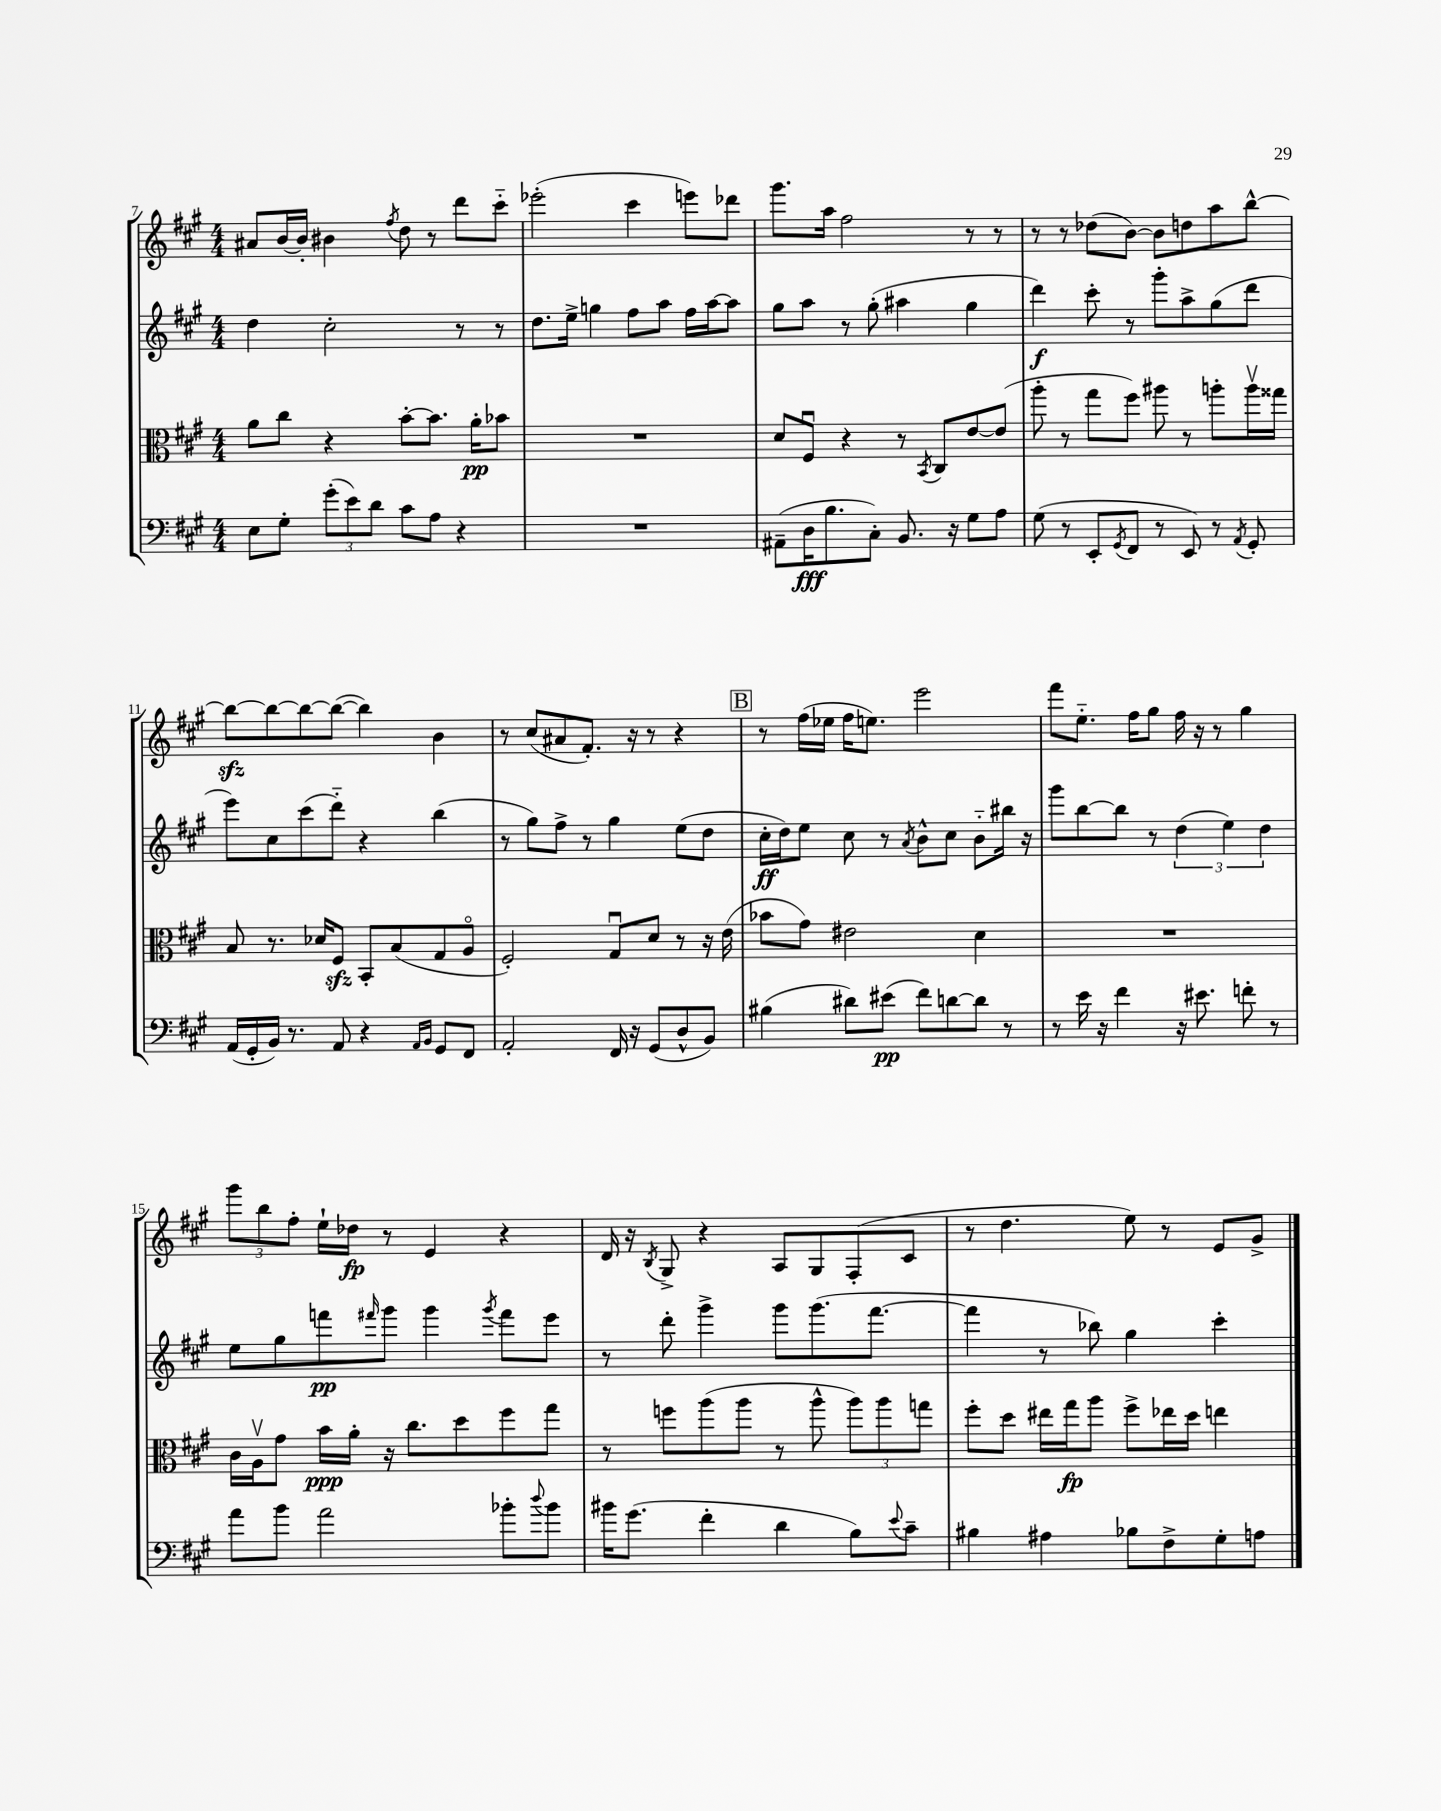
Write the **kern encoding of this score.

**kern	**dynam	**kern	**dynam	**kern	**dynam	**kern	**dynam
*part4	*part4	*part3	*part3	*part2	*part2	*part1	*part1
*staff4	*staff4	*staff3	*staff3	*staff2	*staff2	*staff1	*staff1
*clefF4	*	*clefC3	*	*clefG2	*	*clefG2	*
*k[f#c#g#]	*	*k[f#c#g#]	*	*k[f#c#g#]	*	*k[f#c#g#]	*
*M4/4	*	*M4/4	*	*M4/4	*	*M4/4	*
=7	=7	=7	=7	=7	=7	=7	=7
8E\L	.	8a\L	.	4dd\	.	8a#X/L	.
8G#'\J	.	8cc#\J	.	.	.	[16b/L	.
.	.	.	.	.	.	16b'/JJ]	.
(12g#'\L	.	4r	.	2cc#'\	.	4b#X\	.
12e\)	.	.	.	.	.	.	.
12d\J	.	.	.	.	.	.	.
.	.	.	.	.	.	8qff#/	.
8c#\L	.	[8b'\L	.	.	.	8dd\	.
8A\J	.	8.b\J]	.	.	.	8r	.
4r	.	.	.	8r	.	8ddd\L	.
.	.	16a'\KL	pp	.	.	.	.
.	.	8b-X\J	.	8r	.	8ccc#\J	.
=8	=8	=8	=8	=8	=8	=8	=8
1r	.	1r	.	8.dd\L	.	(2eee-X'\	.
.	.	.	.	16ee^\Jk	.	.	.
.	.	.	.	4ggn\	.	.	.
.	.	.	.	8ff#\L	.	4ccc#\	.
.	.	.	.	8aa\J	.	.	.
.	.	.	.	16ff#\LL	.	8eeen\L)	.
.	.	.	.	[16aa\J	.	.	.
.	.	.	.	8aa\J]	.	8ddd-X\J	.
=9	=9	=9	=9	=9	=9	=9	=9
(8AA#X~\L	.	8d/L	.	8gg#\L	.	8.ggg#\L	.
16D\K	fff	8F#u/J	.	8aa\J	.	.	.
8.B\	.	.	.	.	.	16aa\Jk	.
.	.	4r	.	8r	.	2ff#\	.
8C#'\J)	.	.	.	(8gg#'\	.	.	.
8.BB/	.	8r	.	4aa#X\	.	.	.
.	.	8qBB/	.	.	.	.	.
.	.	8C#/L	.	.	.	.	.
16r	.	.	.	.	.	.	.
8G#\L	.	[8e/	.	4gg#\	.	8r	.
8A\J	.	(8e/J]	.	.	.	8r	.
=10	=10	=10	=10	=10	=10	=10	=10
(8G#\	.	8aa'\	.	4ddd\)	f	8r	.
8r	.	8r	.	.	.	8r	.
8EE'/L	.	8gg#\L	.	8ccc#'\	.	(8dd-X\L	.
8qGG#/	.	.	.	.	.	.	.
8FF#/J	.	8ff#\J)	.	8r	.	[8b\J)	.
8r	.	8aa#X\	.	8ggg#'\L	.	8b\L]	.
8EE/)	.	8r	.	8aa^\	.	8ddn\	.
8r	.	8aan'\L	.	(8gg#\	.	8aa\	.
8qAA/	.	.	.	.	.	.	.
8GG#'/	.	16aav\L	.	8ddd\J	.	[8bb^^\J	.
.	.	16gg##X\JJ	.	.	.	.	.
!!LO:LB:g=z
=11	=11	=11	=11	=11	=11	=11	=11
(16AA/LL	.	8B/	.	8eee\L)	.	8bbzz\L_	.
16GG#'/	.	.	.	.	.	.	.
16BB/JJ)	.	8.r	.	8cc#\	.	8bb\_	.
8.r	.	.	.	.	.	.	.
.	.	.	.	(8ccc#\	.	8bb\_	.
.	.	16d-X/KL	.	.	.	.	.
8AA/	.	8F#zz/J	.	8ddd\J)	.	(8bb\J_	.
4r	.	8BB'/L	.	4r	.	4bb\])	.
.	.	(8B/	.	.	.	.	.
16qqAA/LL	.	.	.	.	.	.	.
16qqBB/JJ	.	.	.	.	.	.	.
8GG#/L	.	8G#/	.	(4bb\	.	4b\	.
8FF#/J	.	8A/J	.	.	.	.	.
=12	=12	=12	=12	=12	=12	=12	=12
2AA'/	.	2F#'/)	.	8r	.	8r	.
.	.	.	.	8gg#\L)	.	(8cc#/L	.
.	.	.	.	8ff#^\J	.	8a#X/	.
.	.	.	.	8r	.	8.f#'/J)	.
16FF#/	.	8G#u/L	.	4gg#\	.	.	.
16r	.	.	.	.	.	16r	.
(8GG#/L	.	8d/J	.	.	.	8r	.
8D^^/	.	8r	.	(8ee\L	.	4r	.
8BB/J)	.	16r	.	8dd\J	.	.	.
.	.	(16e\	.	.	.	.	.
!!LO:REH:place=s1:t=B
=13	=13	=13	=13	=13	=13	=13	=13
(4B#X\	.	8b-X\L	.	16cc#'\LL	ff	8r	.
.	.	.	.	16dd\J)	.	.	.
.	.	8g#\J)	.	8ee\J	.	(16ff#\LL	.
.	.	.	.	.	.	16ee-X\JJ	.
8d#X\L)	.	2e#X\	.	8cc#\	.	16ff#\KL	.
.	.	.	.	.	.	8.een\J)	.
(8e#X\J	pp	.	.	8r	.	.	.
.	.	.	.	8qa/	.	.	.
8f#\L)	.	.	.	8b^^\L	.	2eee\	.
[8dn\	.	.	.	8cc#\J	.	.	.
8d\J]	.	4d\	.	8b\L	.	.	.
8r	.	.	.	16bb#X\Jk	.	.	.
.	.	.	.	16r	.	.	.
=14	=14	=14	=14	=14	=14	=14	=14
8r	.	1r	.	8ggg#\L	.	8fff#\L	.
16e\	.	.	.	[8bb\	.	8.ee\J	.
16r	.	.	.	.	.	.	.
4f#\	.	.	.	8bb\J]	.	.	.
.	.	.	.	.	.	16ff#\KL	.
.	.	.	.	8r	.	8gg#\J	.
16r	.	.	.	(6dd\	.	16ff#\	.
8.e#X\	.	.	.	.	.	16r	.
.	.	.	.	.	.	8r	.
.	.	.	.	6ee\)	.	.	.
8fn'\	.	.	.	.	.	4gg#\	.
.	.	.	.	6dd\	.	.	.
8r	.	.	.	.	.	.	.
!!LO:LB:g=z
=15	=15	=15	=15	=15	=15	=15	=15
8a\L	.	16c#\LL	.	8ee\L	.	12ggg#\L	.
.	.	16Av\J	.	.	.	.	.
.	.	.	.	.	.	12bb\	.
8b\J	.	8g#\J	.	8gg#\	.	.	.
.	.	.	.	.	.	12ff#'\J	.
2a\	.	16b\LL	ppp	8fffn\	pp	16ee`\LL	.
.	.	16a'\JJ	.	.	.	16dd-X\JJ	fp
.	.	.	.	16qqfff#X/	.	.	.
.	.	16r	.	8ggg#\J	.	8r	.
.	.	8.cc#\L	.	.	.	.	.
.	.	.	.	4ggg#\	.	4e/	.
.	.	8dd\	.	.	.	.	.
.	.	.	.	8qggg#/	.	.	.
8b-X'\L	.	8ff#\	.	8fff#\L	.	4r	.
8qqdd/	.	.	.	.	.	.	.
8b-\J	.	8gg#\J	.	8eee\J	.	.	.
=16	=16	=16	=16	=16	=16	=16	=16
16b#X\KL	.	8r	.	8r	.	16d/	.
(8.g#\J	.	.	.	.	.	16r	.
.	.	.	.	.	.	8qB/	.
.	.	8ffn\L	.	8ddd'\	.	8G#^/	.
4f#'\	.	(8aa\	.	4ggg#^\	.	4r	.
.	.	8aa\J	.	.	.	.	.
4d\	.	8r	.	8ggg#\L	.	8A/L	.
.	.	8aa^^\	.	(8.ggg#\	.	8G#/	.
8B\L)	.	12aa\L)	.	.	.	(8F#'/	.
.	.	.	.	[8.fff#\J	.	.	.
.	.	12aa\	.	.	.	.	.
8qqe/	.	.	.	.	.	.	.
8c#~\J	.	.	.	.	.	8c#/J	.
.	.	12ggn\J	.	.	.	.	.
=17	=17	=17	=17	=17	=17	=17	=17
4B#X\	.	8ff#'\L	.	4fff#\]	.	8r	.
.	.	8dd\J	.	.	.	4.dd\	.
4A#X\	.	16ee#X\LL	.	8r	.	.	.
.	.	16gg#\J	fp	.	.	.	.
.	.	8aa\J	.	8bb-X\)	.	.	.
8B-X\L	.	8ff#^\L	.	4gg#\	.	8ee\)	.
8F#^\	.	16ee-X\L	.	.	.	8r	.
.	.	16dd\JJ	.	.	.	.	.
8G#'\	.	4een\	.	4ccc#'\	.	8e/L	.
8An\J	.	.	.	.	.	8g#^/J	.
==	==	==	==	==	==	==	==
*-	*-	*-	*-	*-	*-	*-	*-
